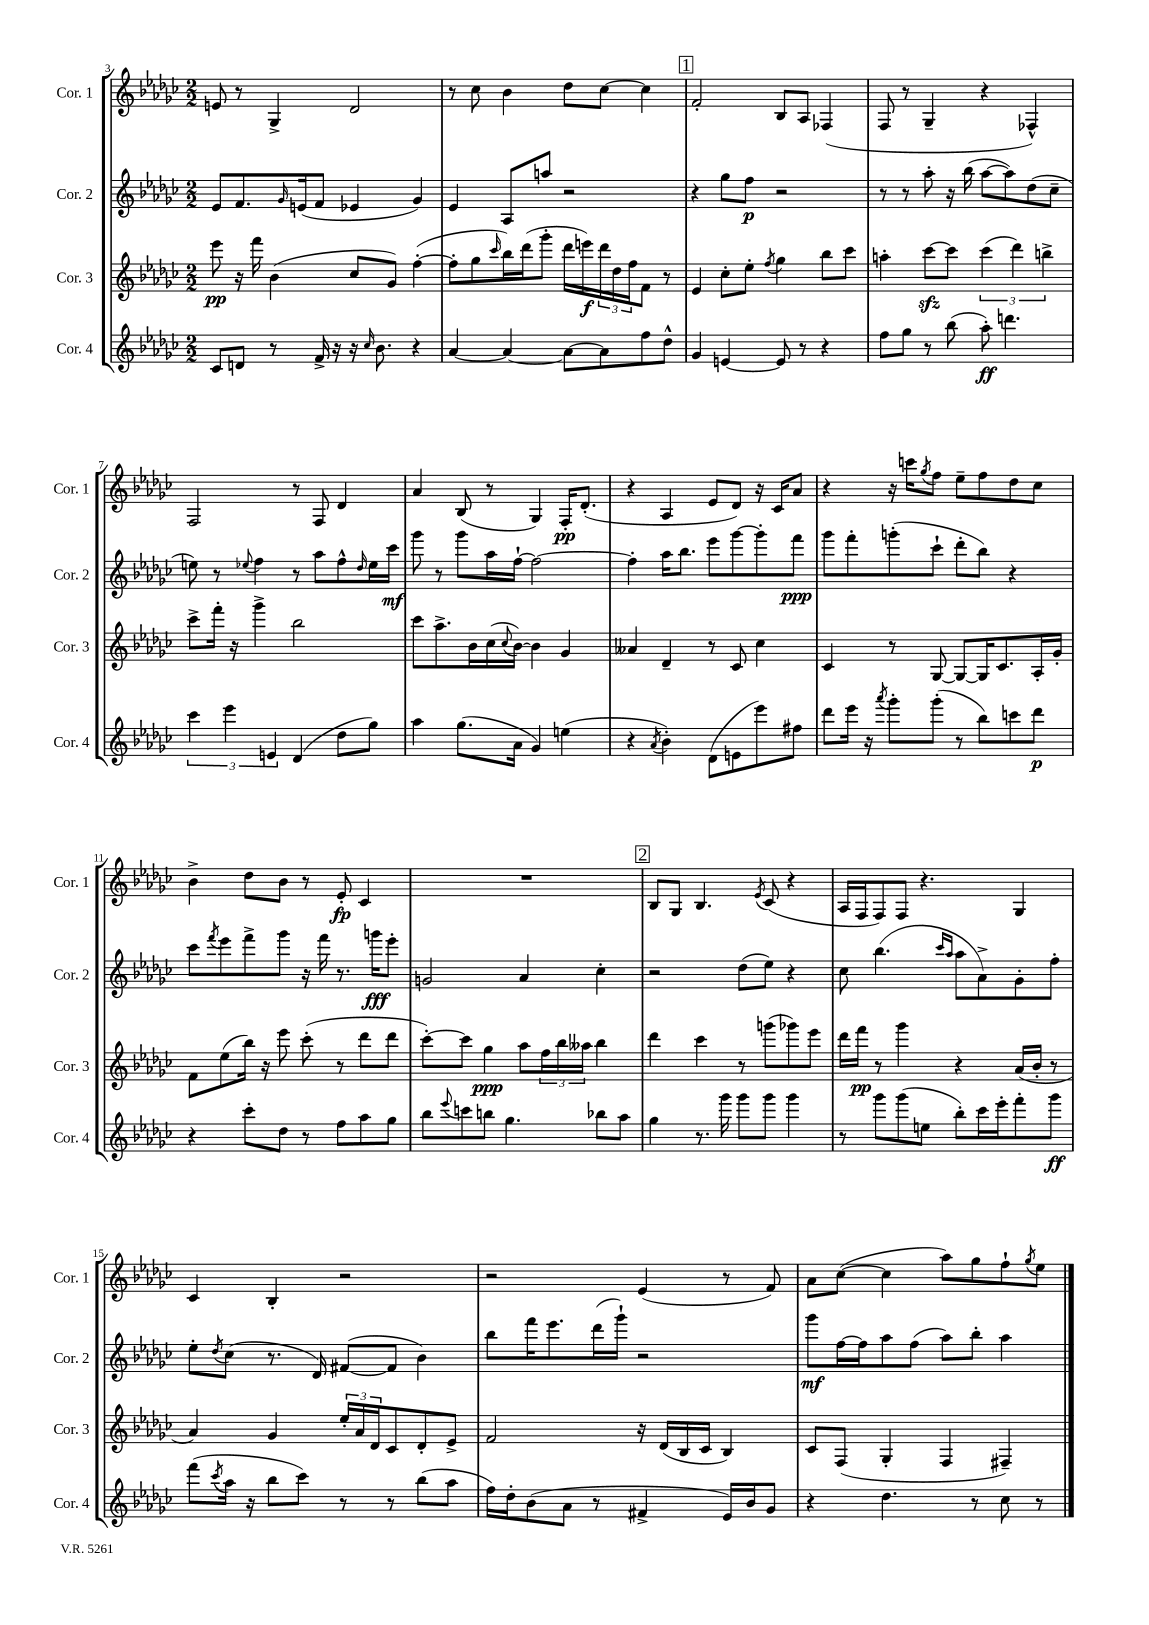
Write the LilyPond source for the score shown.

<<
\new StaffGroup <<
\new Staff = "s0" \with { instrumentName = "Cor. 1" shortInstrumentName = "Cor. 1" } {
    \clef treble \key ges \major \numericTimeSignature \time 2/2
    e'8 r8 ges4-> des'2 |
    r8 ces''8 bes'4 des''8 ces''8~ ces''4 |
    \mark \markup { \box "1" } f'2-. bes8 aes8 fes4( |
    f8 r8 ges4-- r4 fes4-^) |
    f2 r8 f8 des'4 |
    aes'4 bes8( r8 ges4) f16-.\pp des'8.-.( |
    r4 aes4 ees'8 des'8) r16 ces'16 aes'8 |
    r4 r16 c'''16 \acciaccatura { ges''8 } f''8 ees''8-- f''8 des''8 ces''8 |
    bes'4-> des''8 bes'8 r8 ees'8-.\fp ces'4 |
    R1 |
    \mark \markup { \box "2" } bes8 ges8 bes4. \acciaccatura { ees'8 } ces'8( r4 |
    aes16 f16 f8) f8 r4. ges4 |
    ces'4 bes4-. r2 |
    r2 ees'4( r8 f'8) |
    aes'8 ces''8~( ces''4 aes''8) ges''8 f''8-! \acciaccatura { ges''8 } ees''8 \bar "|." |
}
\new Staff = "s1" \with { instrumentName = "Cor. 2" shortInstrumentName = "Cor. 2" } {
    \clef treble \key ges \major \numericTimeSignature \time 2/2
    ees'8 f'8. \grace { ges'16 } e'16( f'8 ees'4 ges'4) |
    ees'4 aes8 a''8 r2 |
    \mark \markup { \box "1" } r4 ges''8 f''8\p r2 |
    r8 r8 aes''8-. r16 bes''16( aes''8~ aes''8) des''8( ces''8-- |
    e''8) r8 \appoggiatura { ees''8 } f''4 r8 aes''8 f''8-^ \grace { des''16 } ees''16 ces'''16\mf |
    ges'''8 r8 ges'''8 aes''16 f''16~-! f''2~ |
    f''4-. aes''16 bes''8. ees'''8 ges'''8~ ges'''8-. f'''8\ppp |
    ges'''8 f'''8-. g'''8-.( ces'''8-! des'''8-. bes''8) r4 |
    ces'''8 \acciaccatura { f'''8 } ees'''8 f'''8-> ges'''8 r16 f'''16 r8. g'''16\fff ees'''8-. |
    g'2 aes'4 ces''4-. |
    \mark \markup { \box "2" } r2 des''8( ees''8) r4 |
    ces''8 bes''4.( \grace { ces'''16 aes''16 } aes''8 aes'8->) ges'8-. f''8-. |
    ees''8-. \acciaccatura { des''8 } ces''8( r8. des'16) fis'8~( fis'8 bes'4) |
    bes''8 f'''16 ees'''8. des'''16( ges'''16-!) r2 |
    ges'''8\mf f''16~ f''16 aes''8 f''8( aes''8) bes''8-. aes''4 \bar "|." |
}
\new Staff = "s2" \with { instrumentName = "Cor. 3" shortInstrumentName = "Cor. 3" } {
    \clef treble \key ges \major \numericTimeSignature \time 2/2
    ees'''8\pp r16 f'''16 bes'4( ces''8 ges'8) f''4~-.( |
    f''8-. ges''8 \grace { ces'''16 } bes''16) des'''16( ges'''8-. des'''16 e'''16\f) \tuplet 3/2 { des'''16 des''16 f''16 } f'8 r8 |
    \mark \markup { \box "1" } ees'4 ces''8-. ees''8-. \acciaccatura { f''8 } ges''4 bes''8 ces'''8 |
    a''4-. ces'''8~\sfz ces'''8 \tuplet 3/2 { ces'''4( des'''4) b''4-> } |
    ces'''8-> f'''16-. r16 ges'''4-> bes''2 |
    ces'''8 aes''8.-> bes'16 ces''16( \appoggiatura { ces''8 } bes'16~) bes'4 ges'4 |
    aeses'4 des'4-- r8 ces'8 ces''4 |
    ces'4 r8 ges8~ ges8~ ges16 ces'8. aes16-. ges'16-. |
    f'8 ees''8( bes''16) r16 ees'''8 ces'''8-.( r8 des'''8 des'''8 |
    ces'''8~-.) ces'''8 ges''4\ppp aes''8 \tuplet 3/2 { f''16 bes''16 aeses''16 } bes''4 |
    \mark \markup { \box "2" } des'''4 ces'''4 r8 g'''8( ges'''8) ees'''8 |
    des'''16 f'''16\pp r8 ges'''4 r4 aes'16( bes'16-. r8 |
    aes'4) ges'4 \tuplet 3/2 { ees''16-. aes'16 des'16 } ces'8 des'8-. ees'8-> |
    f'2 r16 des'16( bes16 ces'16 bes4) |
    ces'8 f8( ges4-. f4 fis4--) \bar "|." |
}
\new Staff = "s3" \with { instrumentName = "Cor. 4" shortInstrumentName = "Cor. 4" } {
    \clef treble \key ges \major \numericTimeSignature \time 2/2
    ces'8 d'8 r8 f'16-> r16 r16 \grace { ces''16 } bes'8. r4 |
    aes'4~ aes'4~ aes'8~ aes'8 f''8 des''8-^ |
    \mark \markup { \box "1" } ges'4 e'4~ e'8 r8 r4 |
    f''8 ges''8 r8 bes''8( aes''8-.\ff) d'''4. |
    \tuplet 3/2 { ces'''4 ees'''4 e'4 } des'4( des''8 ges''8) |
    aes''4 ges''8.( aes'16 ges'4) e''4( |
    r4 \acciaccatura { aes'8 } bes'4-.) des'8( e'8 ees'''8) fis''8 |
    des'''8 ees'''16 r16 \acciaccatura { aes'''8 } ges'''8-. ges'''8-.( r8 bes''8) c'''8 des'''8\p |
    r4 ces'''8-. des''8 r8 f''8 aes''8 ges''8 |
    bes''8 \appoggiatura { ees'''8 } c'''8 b''8 ges''4. bes''8 aes''8 |
    \mark \markup { \box "2" } ges''4 r8. ges'''16 ges'''8 ges'''8 ges'''4 |
    r8 ges'''8 ges'''8( e''8 bes''8-.) ces'''16 ees'''16-. f'''8-. ges'''8\ff |
    f'''8( \acciaccatura { ces'''8 } aes''16 r16 bes''8 ces'''8) r8 r8 bes''8( aes''8 |
    f''16) des''16-. bes'8( aes'8 r8 fis'4-> ees'16) bes'16 ges'8 |
    r4 des''4. r8 ces''8 r8 \bar "|." |
}
>>
>>
\layout { \context { \Score currentBarNumber = #3 } }
